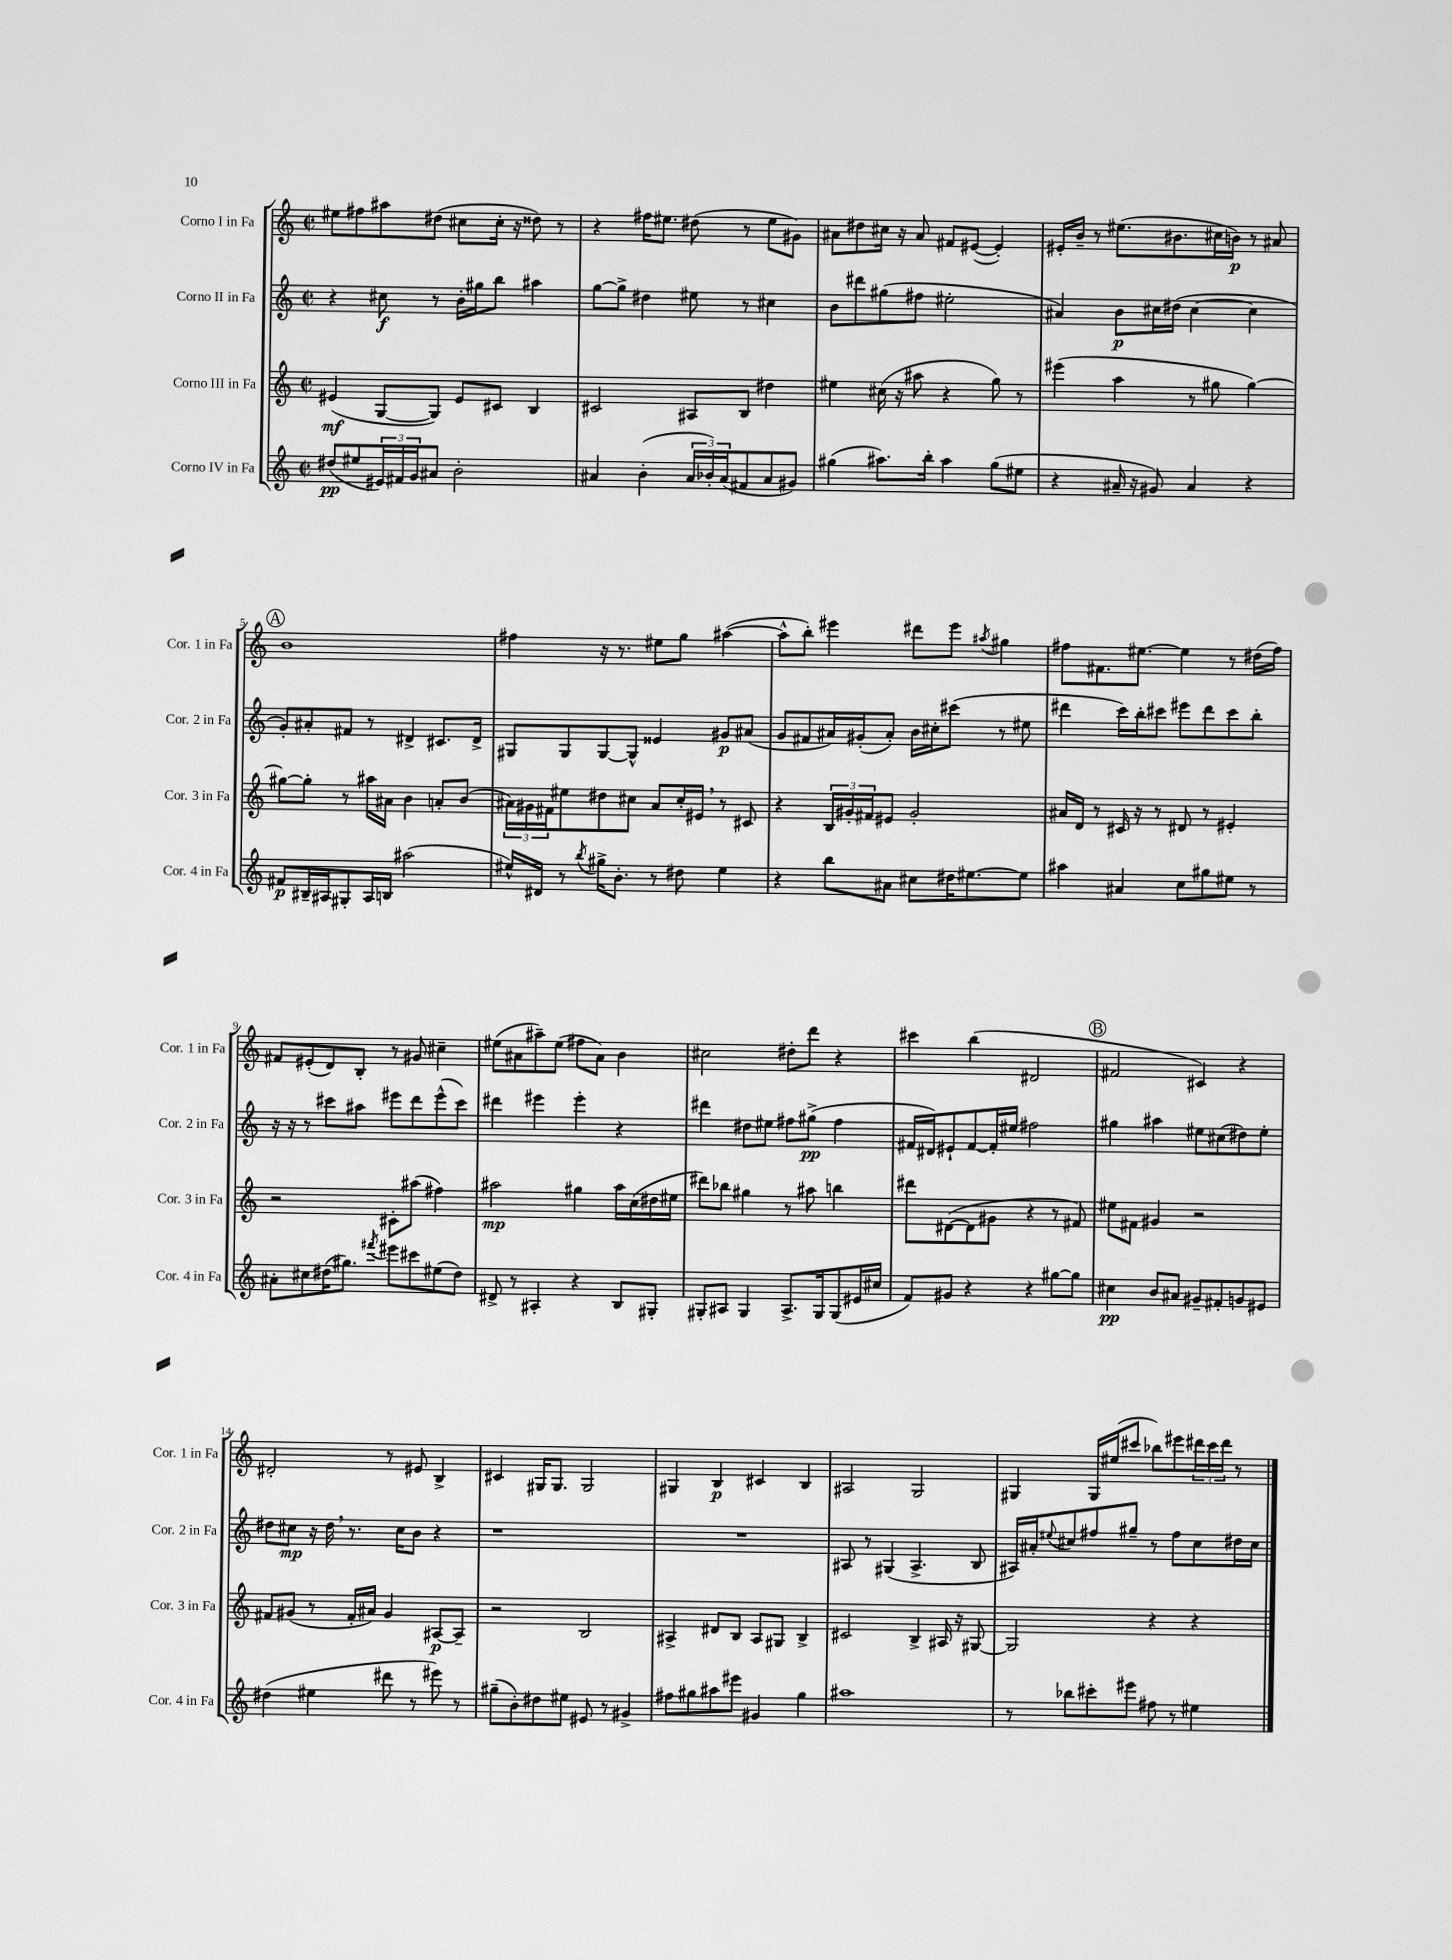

**kern	**kern	**kern	**kern
*staff4	*staff3	*staff2	*staff1
*clefG2	*clefG2	*clefG2	*clefG2
*k[]	*k[]	*k[]	*k[]
*M2/2	*M2/2	*M2/2	*M2/2
*met(c|)	*met(c|)	*met(c|)	*met(c|)
(8dd#/L	(4e#/	4r	8ee#\L
8ee#/	.	.	8ff#\
24e#/L)	[8G/L	8cc#\	8aa#\
24f#/	.	.	.
24g/J	.	.	.
8a#/J	8G/]J)	8r	(8dd#\J
2b'\	8e#/L	16b'\LL	8cc#\L
.	.	16gg#\J	.
.	8c#/J	8bb\J	16cc#'\Jk
.	.	.	16r
.	4B/	4aa#\	8dd##\)
.	.	.	8r
=	=	=	=
4a#/	2c#/	[8gg\L	4r
.	.	8gg^\]J	.
(4b'\	.	4dd#\	16ff#\LK
.	.	.	8.ee#\J
24a#/LL	8A#/L	8ee#\	(8dd#\
24b-'/)	.	.	.
(24a#/J	.	.	.
8f#/	8B/J	8r	8r
8a#/	4dd#\	4cc#\	8ee#\L
8g#/J)	.	.	8g#\J)
=	=	=	=
(4gg#\	4ee#\	8b\L	8a#\L
.	.	8ddd#\	8dd#\
8.aa#\L)	(16cc#\	(8gg#\	16cc#\Jk
.	16r	.	16r
.	8aa#\	8ff#\J	8a#/
16bb'\Jk	.	.	.
4aa#\	4r	2ee#'\	8f#/L
.	.	.	([8e#/J
(8gg#\L	8gg\)	.	4e#'/])
8ee#\J	8r	.	.
=	=	=	=
4r	(4eee#\	4a#/)	16e#'/LL
.	.	.	16b~/JJ
.	.	.	8r
16a#~/	4aa\	8b\L	(8.ee#\L
16r	.	.	.
8g#/)	.	16cc#\L	.
.	.	(16dd#\JJ	8.b#\
4a#/	8r	[4cc#\	.
.	8gg#\	.	16cc#\L
.	.	.	16b\JJ)
4r	[4gg#\)	4cc#\]	8r
.	.	.	8a#/
=	=	=	=
8f#/L	8gg#\_L	8g'/L)	1b
16B#~/L	8gg#'\]J	8a#'/	.
16A#/J	.	.	.
8G#'/	8r	8f#/J	.
16A#/L	16aa#\LL	8r	.
16B/JJ	16a#\JJ	.	.
(2aa#\	4b\	4d#^/	.
.	8a'/L	8.c#/L	.
.	(8b/J	.	.
.	.	16d#^/Jk	.
=	=	=	=
16ee#^^/LL)	24a#\LL)	8G#/L	4ff#\
.	24g#\	.	.
16d#/JJ	.	.	.
.	24f#\J	.	.
8r	8ee#\	8G#/	.
8qbb/	.	.	.
16gg#^\LK	8dd#\	[8G#/	16r
8.b'\J	.	.	8.r
.	8cc#\J	8G#^^/]J	.
8r	8a#/L	4e##/	8ee#\L
8dd#\	16cc#'/L	.	8gg\J
.	16e#/JJ	.	.
4ee#\	8r	8g#/L	([4aa#\
.	8c#/	(8a#/J	.
=	=	=	=
4r	4r	8g/L	8aa#^^\]L
.	.	8f#/	8bb'\J)
8bb\L	24B/LL	16a#/L)	4eee#\
.	24g#'/	.	.
.	.	(16g#'/J	.
.	24f#/J	.	.
8a#\J	8e#/J	8a#'/J)	.
8cc#\L	2g#'/	16b\LL	8ddd#\L
.	.	16cc#'\J	.
16dd#\K	.	(8ccc#\J	8eee#\J
[8.ee#\	.	.	.
.	.	.	8qaa#/
.	.	8r	4gg#\
8ee#\]J	.	8ee#\	.
=	=	=	=
4aa#\	16a#/LL	4ddd#\	8ff#\L
.	16d/JJ	.	.
.	8r	.	8.f#\
4a#/	16c#/	16ccc\LL)	.
.	16r	16bb'\J	[8.ee#\J
.	8r	8ccc#\J	.
8cc\L	8d#/	8eee#\L	4ee#\]
8gg#\	8r	8ddd#\	.
8ee#\J	4e#'/	8ccc#\	8r
8r	.	8bb'\J	(16dd#\LL
.	.	.	16ff#\JJ)
=	=	=	=
8a#'\L	2r	16r	8f#/L
.	.	16r	.
8cc#\	.	8r	(8e#'/
(16dd#\K	.	8ccc#\L	8d/)
8.gg#\J)	.	.	.
.	.	8aa#\J	8B'/J
8qfff#/	.	.	.
8eee#\L	8c#'\L	8eee#\L	8r
8ccc#\	(8aa#\J	8ddd\	8g#/
(8ee#\	4ff#\)	(8eee#^^\	4cc#~\
8dd#\J)	.	8ccc#\J)	.
=	=	=	=
8d#^/	2aa#\	4ddd#\	(8ee#\L
8r	.	.	8a#\
4A#'/	.	4eee#\	8aa#~\)
.	.	.	(8ee#\J
4r	4gg#\	4eee#'\	8ff#\L
.	.	.	8a#\J)
8B/L	16aa#\LL	4r	4b\
.	(16cc\	.	.
8G#'/J	16dd#\	.	.
.	16ee#\JJ	.	.
=	=	=	=
8G#'/L	8ddd#\L)	4ddd#\	2cc#\
8A#/J	8bb-\J	.	.
4G#/	4gg#\	8dd#\L	.
.	.	8ee#\J	.
8.A#^/L	8r	8ff#\L	8dd#'\L
.	8aa#\	(8gg#^\J	8ddd\J
16G#/k	.	.	.
(8G#/	4bb\	4ff#\	4r
16e#/L	.	.	.
16cc#/JJ	.	.	.
=	=	=	=
8f/L)	8ddd#\L	16f#/LL	4ccc#\
.	.	16d#/J)	.
8g#/J	([8d#\	8e#`/	.
4r	8d#\]	[8f#/	(4bb\
.	8g#\J	16f#'/]L	.
.	.	16ee#/JJ	.
4r	4r	2ff#\	2d#/
[8gg#\L	8r	.	.
8gg#\]J	8f#/)	.	.
=	=	=	=
4cc#\	8ee#\L	4gg#\	2f#/
.	8f#\J	.	.
8b/L	4g#/	4aa#\	.
8a#/J	.	.	.
8g#~/L	2r	8ee#\L	4c#/)
8f#'/	.	(8cc#\	.
8g/	.	8dd#\)	4r
8e#/J	.	8ee#'\J	.
=	=	=	=
(4dd#\	8f#/L	8dd#\L	2d#'/
.	(8g#/J	8cc#\J	.
4ee#\	8r	16r	.
.	.	16dd#\	.
.	16f#'/LL	8.r	.
.	16a#/JJ)	.	.
8ddd#\	4g#/	.	8r
.	.	16cc#\LK	.
8r	.	8b\J	8e#/
8eee#\)	[8A#/L	4r	4B^/
8r	8A#~/]J	.	.
=	=	=	=
(8gg#~\L	2r	1r	4c#/
8b'\)	.	.	.
8dd#\	.	.	16G#/LK
.	.	.	8.G#/J
8ee#\J	.	.	.
8e#/	2B/	.	2G#/
8r	.	.	.
4g#^/	.	.	.
=	=	=	=
8ff#\L	4A#^/	1r	4G#/
8gg#\	.	.	.
8aa#\	8d#/L	.	4B/
8eee#\J	8B/J	.	.
4g#/	8A#/L	.	4c#/
.	8G#/J	.	.
4gg#\	4B^/	.	4B/
=	=	=	=
1aa#	2c#/	8A#/	2A#/
.	.	8r	.
.	.	(4G#/	.
.	4B^/	4.A#^/	2G/
.	16A#/	.	.
.	16r	.	.
.	[8G#/	8B/	.
=	=	=	=
8r	2G#/]	16A#/LL)	4G#/
.	.	16a#'/J	.
.	.	8qqee#/	.
8bb-\L	.	8cc#/	.
8ccc#'\	.	8ff#/	16G#/LL
.	.	.	(16ee#/J
8eee#\J	.	8gg#~/J	8ccc#/J
8ff#\	4r	8r	8bb-\L)
8r	.	8ff#\L	8eee#\
4ee#\	4r	8cc#\	24ddd#\L
.	.	.	24ccc#\
.	.	.	24ddd#\JJ
.	.	16dd#\L	8r
.	.	16cc#\JJ	.
==	==	==	==
*-	*-	*-	*-
